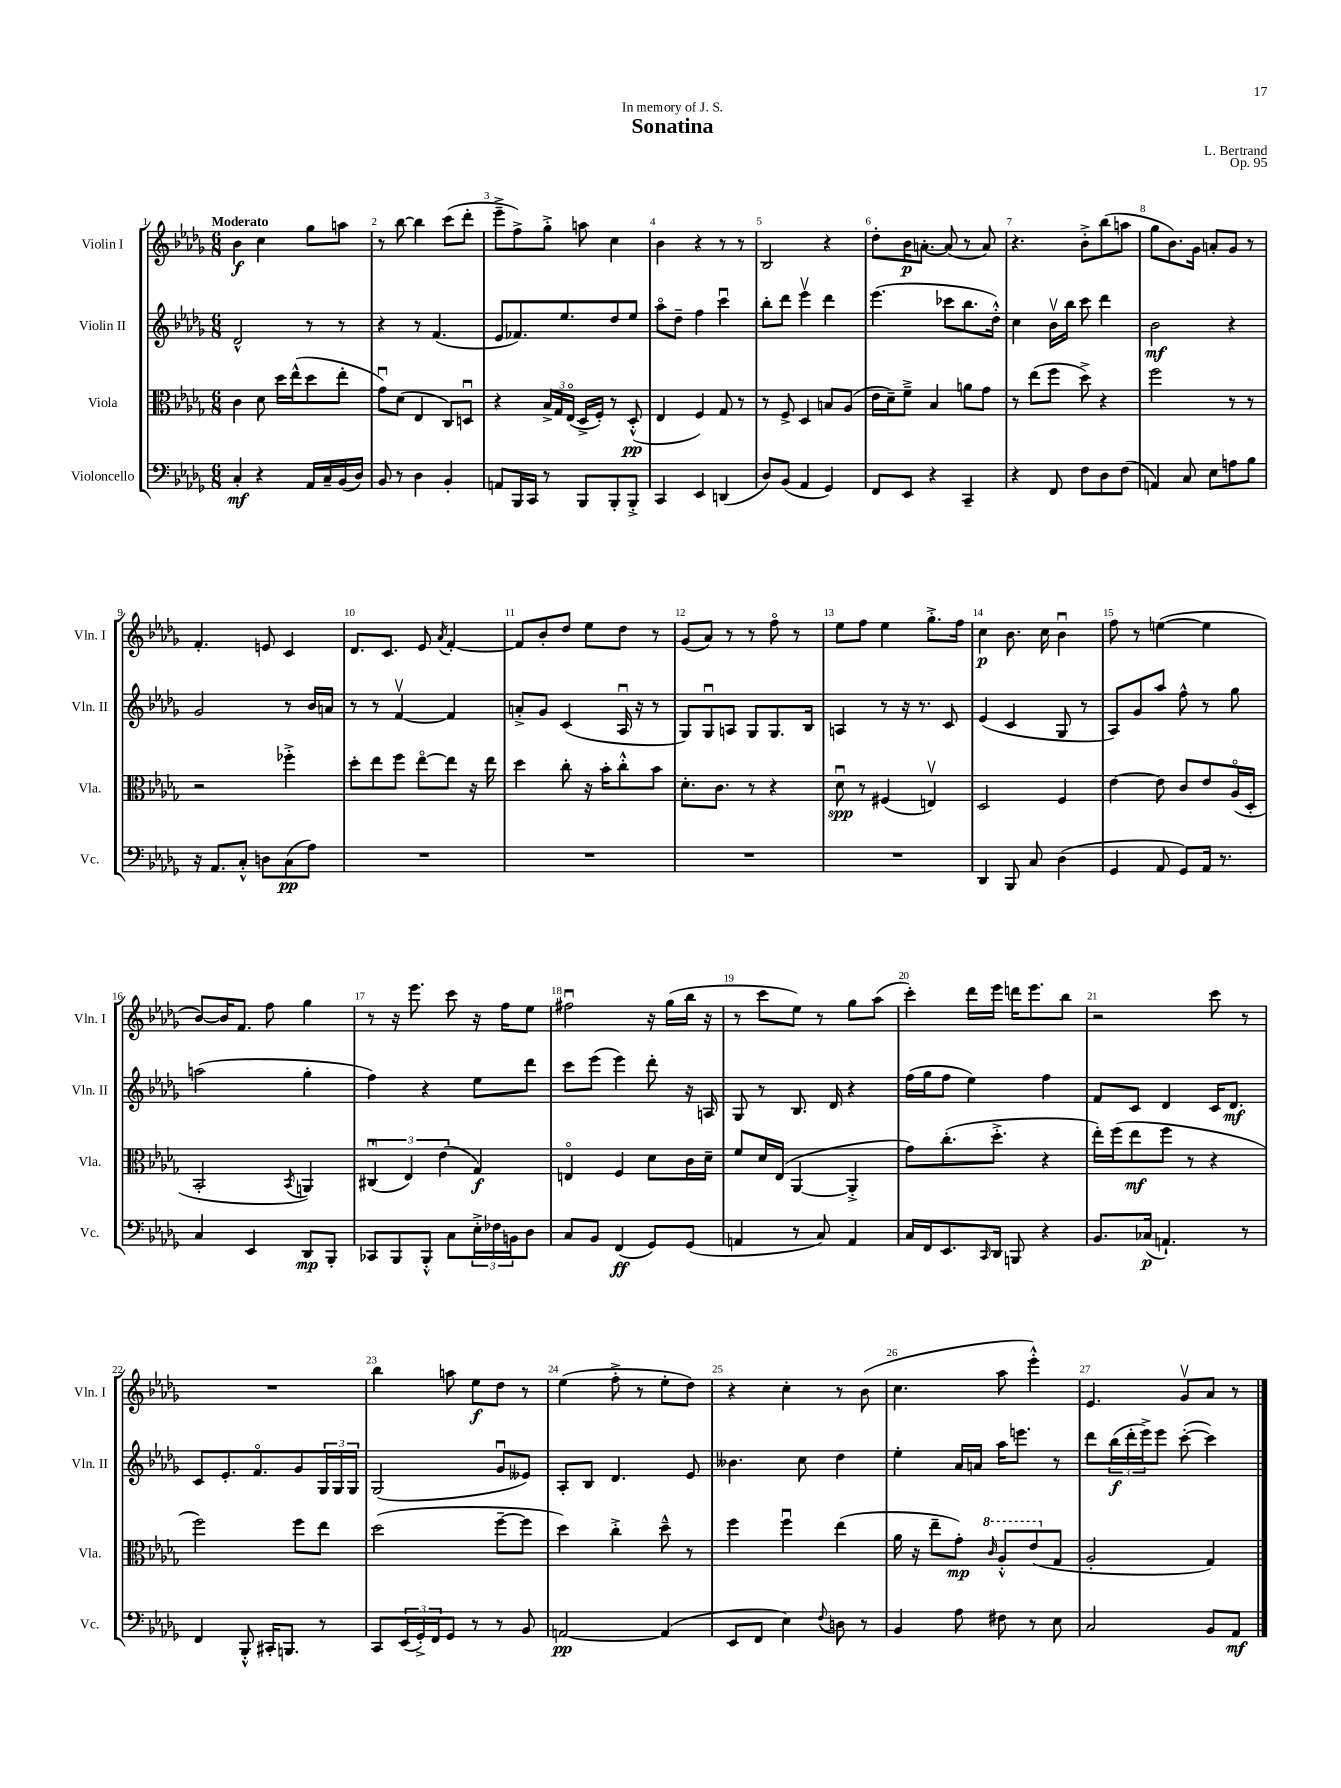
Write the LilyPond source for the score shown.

\header { title = "Sonatina" composer = "L. Bertrand" dedication = "In memory of J. S." opus = "Op. 95" }
<<
\new StaffGroup <<
\new Staff = "s0" \with { instrumentName = "Violin I" shortInstrumentName = "Vln. I" } {
    \clef treble \key des \major \numericTimeSignature \time 6/8 \tempo "Moderato"
    bes'4\f c''4 ges''8 a''8 |
    r8 bes''8~ bes''4 c'''8( des'''8-. |
    ees'''8---> f''8->) ges''8-.-> a''8 c''4 |
    bes'4 r4 r8 r8 |
    bes2 r4 |
    des''8-. bes'16\p a'8.~-. a'8( r8 a'8) |
    r4. bes'8-.-> bes''8( a''8 |
    ges''8 bes'8.) ges'16 a'8-. ges'8 r8 |
    f'4.-. e'8 c'4 |
    des'8. c'8. ees'8 \acciaccatura { aes'8 } f'4~-. |
    f'8 bes'8-. des''8 ees''8 des''8 r8 |
    ges'8( aes'8) r8 r8 f''8\flageolet r8 |
    ees''8 f''8 ees''4 ges''8.-.-> f''16 |
    c''4\p bes'8. c''16 bes'4\downbow |
    f''8 r8 e''4~( e''4 |
    bes'8~) bes'16 f'8. f''8 ges''4 |
    r8 r16 ees'''8. c'''8 r16 f''16 ees''8 |
    fis''2\downbow r16 ges''16( bes''16 r16 |
    r8 c'''8 ees''8) r8 ges''8 aes''8( |
    c'''4-.) des'''16 ees'''16 d'''16 ees'''8. bes''8 |
    r2 c'''8 r8 |
    R2. |
    bes''4 a''8 ees''8\f des''8 r8 |
    ees''4( f''8-.-> r8 ees''8-. des''8) |
    r4 c''4-. r8 bes'8( |
    c''4. aes''8 ees'''4-.-^) |
    ees'4. ges'8\upbow aes'8 r8 \bar "|." |
}
\new Staff = "s1" \with { instrumentName = "Violin II" shortInstrumentName = "Vln. II" } {
    \clef treble \key des \major \numericTimeSignature \time 6/8
    des'2-^ r8 r8 |
    r4 r8 f'4.( |
    ees'8 fes'8.) ees''8. des''8 ees''8 |
    aes''8\flageolet des''8-- f''4 c'''4\downbow |
    bes''8-. des'''8 ees'''4\upbow des'''4 |
    ees'''4.( ces'''8 bes''8. des''16-.-^) |
    c''4 bes'16\upbow bes''16 c'''8 des'''4 |
    bes'2\mf r4 |
    ges'2 r8 bes'16 a'16 |
    r8 r8 f'4~\upbow f'4 |
    a'8-.-> ges'8 c'4( aes16\downbow r16 r8 |
    ges8) ges8\downbow a8 ges8 ges8. bes16 |
    a4 r8 r16 r8. c'8 |
    ees'4( c'4 ges8 r8 |
    aes8) ges'8 aes''8 f''8-^ r8 ges''8 |
    a''2( ges''4-. |
    f''4) r4 ees''8 des'''8 |
    c'''8 ees'''8( ees'''4) des'''8-. r16 a16 |
    ges8 r8 bes8. des'16 r4 |
    f''16( ges''16 f''8 ees''4) f''4 |
    f'8 c'8 des'4 c'16 des'8.\mf |
    c'8 ees'8.-. f'8.\flageolet ges'8 \tuplet 3/2 { ges16 ges16 ges16 } |
    ges2( ges'8\downbow eeses'8) |
    aes8-. bes8 des'4. ees'8 |
    beses'4. c''8 des''4 |
    ees''4-. aes'16 a'16 aes''16 e'''8. r8 |
    des'''8 \tuplet 3/2 { bes''16\f( des'''16-. ees'''16->) } ees'''8 c'''8~-.( c'''4) \bar "|." |
}
\new Staff = "s2" \with { instrumentName = "Viola" shortInstrumentName = "Vla." } {
    \clef alto \key des \major \numericTimeSignature \time 6/8
    c'4 des'8 des''16 ees''16-^( des''8 ees''8-. |
    ges'8\downbow) des'8( ees4 c8) d8\downbow |
    r4 \tuplet 3/2 { bes16-> ges16 ees16\flageolet( } des16-> f16-.) r8 des8-.-^\pp( |
    ees4 f4) ges8 r8 |
    r8 f8-> des4 b8 aes8( |
    ees'16 des'16--) f'8---> bes4 a'8 ges'8 |
    r8 ees''8( f''8 des''8->) r4 |
    f''2 r8 r8 |
    r2 fes''4-.-> |
    des''8-. ees''8 f''8 ees''8~\flageolet ees''8 r16 ees''16 |
    des''4 c''8-. r16 bes'16-. c''8-.-^ bes'8 |
    des'8.-. c'8. r8 r4 |
    des'8\downbow\spp r8 fis4( e4\upbow) |
    des2 f4 |
    ees'4~ ees'8 c'8 ees'8 aes16\flageolet( des16-. |
    bes,2-. \acciaccatura { bes,8 } a,4) |
    \tuplet 3/2 { cis4\downbow( ees4) ees'4( } ges4\f) |
    e4\flageolet f4 des'8 c'16 des'16-- |
    f'8 des'16 ees16( aes,4~ aes,4-.-> |
    ges'8) c''8.-.( des''8.-.-> r4 |
    ees''16-.) f''16( ees''8\mf f''8 r8 r4 |
    f''2) f''8 ees''8 |
    des''2( f''8~-- f''8 |
    des''4) c''4-.-> des''8---^ r8 |
    f''4 f''4\downbow ees''4( |
    aes'16 r16 ees''8-- ges'8-.\mp) \ottava #1 \grace { c''16 } aes'8-.-^ ees''8( \ottava #0 ges8 |
    aes2-. ges4) \bar "|." |
}
\new Staff = "s3" \with { instrumentName = "Violoncello" shortInstrumentName = "Vc." } {
    \clef bass \key des \major \numericTimeSignature \time 6/8
    c4-.\mf r4 aes,16 c16-- bes,16( des16) |
    bes,8 r8 des4 bes,4-. |
    a,8 bes,,16 c,16 r8 bes,,8 bes,,8-. bes,,8-.-> |
    c,4 ees,4 d,4( |
    des8) bes,8( aes,4 ges,4) |
    f,8 ees,8 r4 c,4-- |
    r4 f,8 f8 des8 f8( |
    a,4) c8 ees8 a8 bes8 |
    r16 aes,8. c8-.-^ d8 c8\pp( aes8) |
    R2. |
    R2. |
    R2. |
    R2. |
    des,4 bes,,8 c8 des4( |
    ges,4 aes,8 ges,8) aes,16 r8. |
    c4 ees,4 des,8\mp bes,,8-. |
    ces,8 bes,,8 bes,,8-.-^ c8 \tuplet 3/2 { ees16-.-> fes16 b,16 } des8 |
    c8 bes,8 f,4\ff( ges,8) ges,8( |
    a,4 r8 c8) a,4 |
    c16 f,16 ees,8. \grace { c,16 } des,16 b,,8 r4 |
    bes,8. ces16\p( a,4.-!) r8 |
    f,4 bes,,8-.-^ cis,16-. b,,8. r8 |
    c,8 \tuplet 3/2 { ees,16( ges,16-.->) f,16 } ges,8 r8 r8 bes,8 |
    a,2~\pp a,4( |
    ees,8 f,8 ees4) \appoggiatura { f8 } d8 r8 |
    bes,4 aes8 fis8 r8 ees8 |
    c2 bes,8 aes,8\mf \bar "|." |
}
>>
>>
\layout { \context { \Score \override BarNumber.break-visibility = ##(#f #t #t) barNumberVisibility = #all-bar-numbers-visible } }
